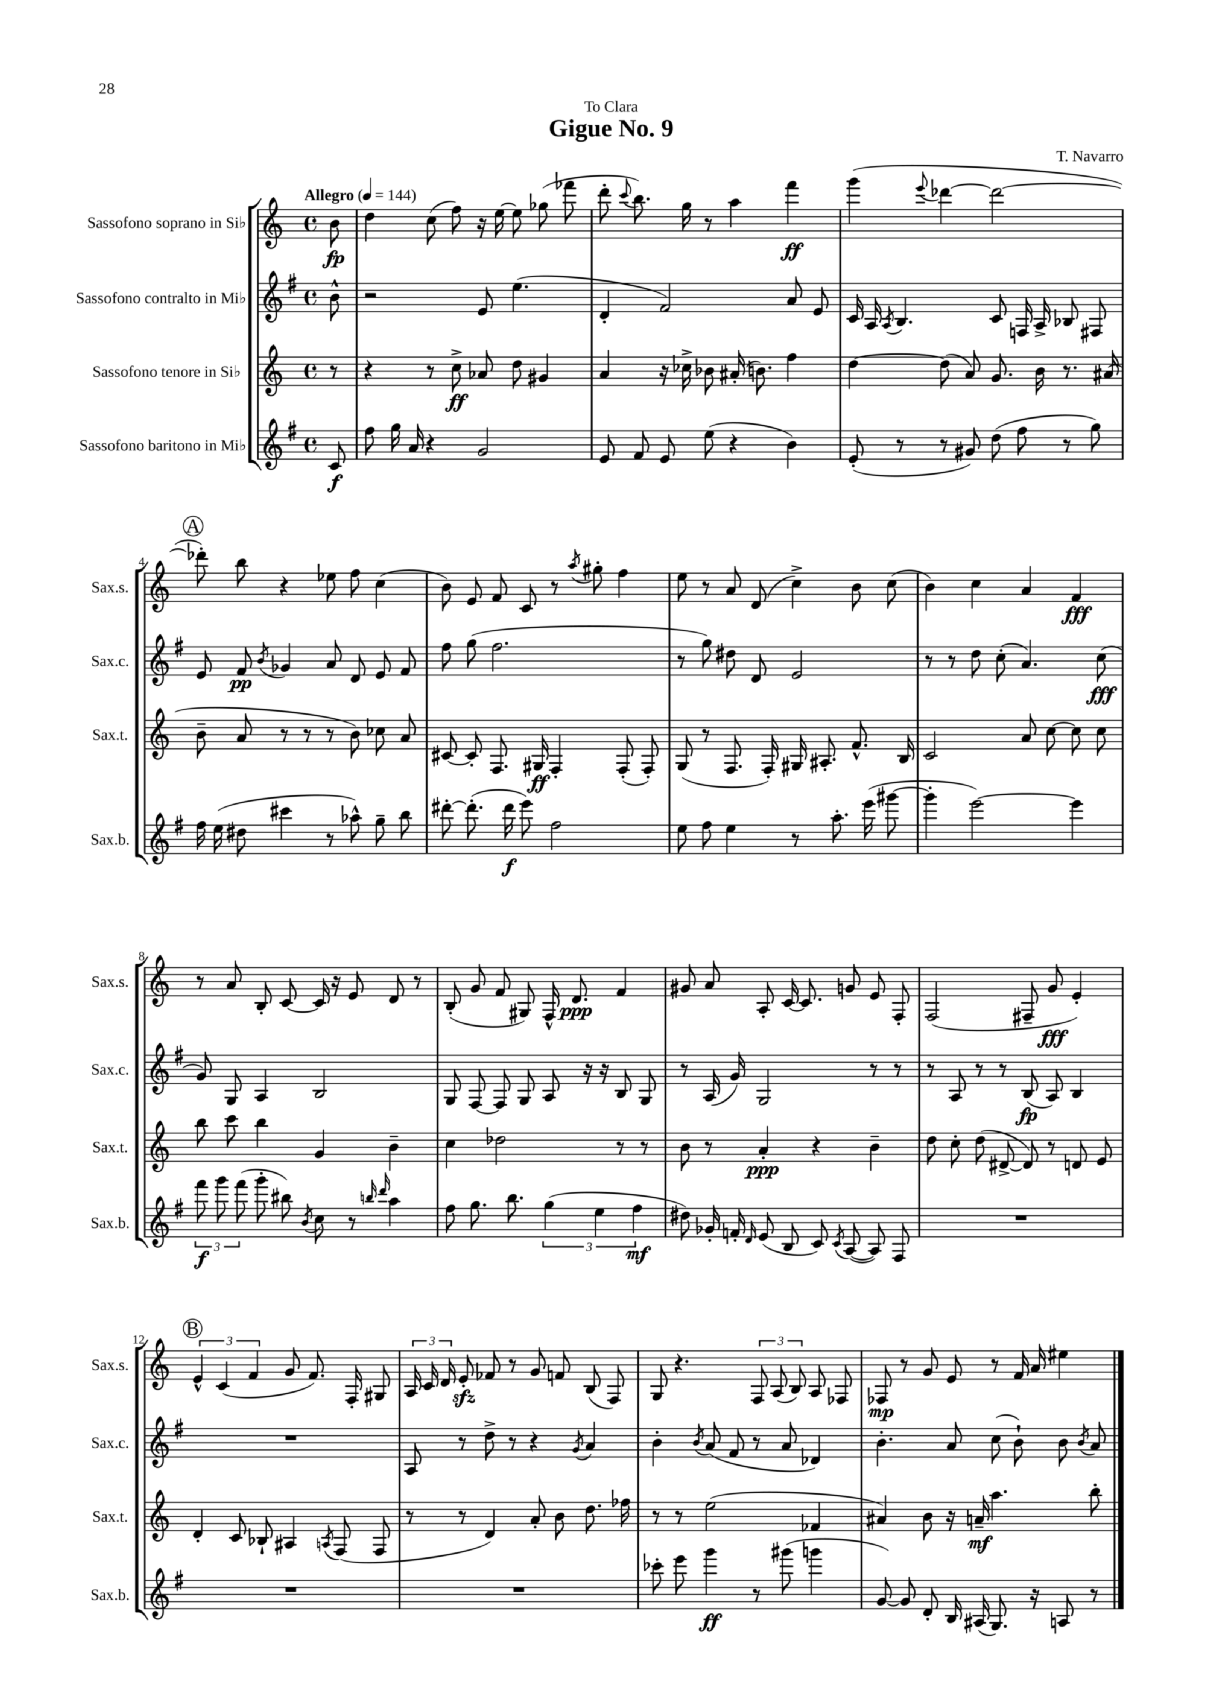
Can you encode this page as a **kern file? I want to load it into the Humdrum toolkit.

**kern	**dynam	**kern	**dynam	**kern	**dynam	**kern	**dynam
*part4	*part4	*part3	*part3	*part2	*part2	*part1	*part1
*staff4	*staff4	*staff3	*staff3	*staff2	*staff2	*staff1	*staff1
*I"Sassofono baritono in Mi♭	*	*I"Sassofono tenore in Si♭	*	*I"Sassofono contralto in Mi♭	*	*I"Sassofono soprano in Si♭	*
*I'Sax.b.	*	*I'Sax.t.	*	*I'Sax.c.	*	*I'Sax.s.	*
*clefG2	*	*clefG2	*	*clefG2	*	*clefG2	*
*k[f#]	*	*k[]	*	*k[f#]	*	*k[]	*
*M4/4	*	*M4/4	*	*M4/4	*	*M4/4	*
*met(c)	*	*met(c)	*	*met(c)	*	*met(c)	*
*MM144	*	*MM144	*	*MM144	*	*MM144	*
=	=	=	=	=	=	=	=
!	!	!	!	!	!	!LO:TX:a:B:t=Allegro	!
8c/	f	8r	.	8b^^\	.	8b\	fp
=1	=1	=1	=1	=1	=1	=1	=1
8ff#\	.	4r	.	2r	.	4dd\	.
16gg\	.	.	.	.	.	.	.
16a/	.	.	.	.	.	.	.
4r	.	8r	.	.	.	(8cc\	.
.	.	8cc^\	ff	.	.	8ff\)	.
2g/	.	8a-X/	.	8e/	.	16r	.
.	.	.	.	.	.	[16ee\	.
.	.	8dd\	.	(4.ee\	.	8ee\]	.
.	.	4g#X/	.	.	.	(8gg-X\	.
.	.	.	.	.	.	8fff-X\	.
=2	=2	=2	=2	=2	=2	=2	=2
8e/	.	4a/	.	4d'/	.	8ddd'\	.
.	.	.	.	.	.	8qqccc/	.
8f#/	.	.	.	.	.	8.bb\)	.
8e/	.	16r	.	2f#/)	.	.	.
.	.	16cc-X^\	.	.	.	16gg\	.
(8ee\	.	8b-X\	.	.	.	8r	.
4r	.	(16a#X'/	.	.	.	4aa\	.
.	.	8.bn\)	.	.	.	.	.
4b\)	.	4ff\	.	8a/	.	4fff\	ff
.	.	.	.	8e/	.	.	.
=3	=3	=3	=3	=3	=3	=3	=3
(8e'/	.	[4dd\	.	16c/	.	(4ggg\	.
.	.	.	.	16A/	.	.	.
.	.	.	.	8qA/	.	.	.
8r	.	.	.	4.B/	.	.	.
.	.	.	.	.	.	8qqeee/	.
8r	.	(8dd\]	.	.	.	[4ddd-X\	.
8g#X/)	.	8a/)	.	.	.	.	.
(8dd\	.	8.g/	.	8c/	.	2ddd-\_	.
8ff#\	.	.	.	16Fn/	.	.	.
.	.	16b\	.	16A^/	.	.	.
8r	.	8.r	.	8B-X/	.	.	.
8gg\)	.	.	.	8F#X/	.	.	.
.	.	(16a#X/	.	.	.	.	.
!!LO:LB:g=z
!!LO:REH:place=s1:t=A
=4	=4	=4	=4	=4	=4	=4	=4
16ff#\	.	8b~\	.	8e/	.	8ddd-X'\])	.
(16ee\	.	.	.	.	.	.	.
8dd#X\	.	8a/	.	8f#/	pp	8bb\	.
.	.	.	.	8qb/	.	.	.
4ccc#X\	.	8r	.	4g-X/	.	4r	.
.	.	8r	.	.	.	.	.
8r	.	8r	.	8a/	.	8ee-X\	.
8aa-X^^\)	.	8b\)	.	8d/	.	8ff\	.
8gg~\	.	8cc-X\	.	8e/	.	(4cc\	.
8bb\	.	8a/	.	8f#/	.	.	.
=5	=5	=5	=5	=5	=5	=5	=5
[8ddd#X'\	.	[8c#X/	.	8ff#\	.	8b\)	.
(8.ddd#'\]	.	8c#'/]	.	(8gg\	.	8e/	.
.	.	8.F/	.	2.ff#\	.	8f/	.
16ddd#\	f	.	.	.	.	.	.
8eee\)	.	.	.	.	.	8c/	.
.	.	16G#X/	ff	.	.	.	.
2ff#\	.	4F'/	.	.	.	8r	.
.	.	.	.	.	.	8qaa/	.
.	.	.	.	.	.	8gg#X'\	.
.	.	(8F'/	.	.	.	4ff\	.
.	.	8F'/)	.	.	.	.	.
=6	=6	=6	=6	=6	=6	=6	=6
8ee\	.	(8G/	.	8r	.	8ee\	.
8ff#\	.	8r	.	8gg\)	.	8r	.
4ee\	.	8.F/	.	8dd#X\	.	8a/	.
.	.	.	.	8d/	.	(8d/	.
.	.	16F'/)	.	.	.	.	.
8r	.	16G#X/	.	2e/	.	4cc^\)	.
.	.	8.A#X'/	.	.	.	.	.
8.aa'\	.	.	.	.	.	.	.
.	.	8.f^^/	.	.	.	8b\	.
(16eee\	.	.	.	.	.	.	.
[8ggg#X\	.	.	.	.	.	(8cc\	.
.	.	16B/	.	.	.	.	.
=7	=7	=7	=7	=7	=7	=7	=7
4ggg#'\]	.	2c/	.	8r	.	4b\)	.
.	.	.	.	8r	.	.	.
[2eee\)	.	.	.	8dd\	.	4cc\	.
.	.	.	.	(8cc'\	.	.	.
.	.	8a/	.	4.a/)	.	4a/	.
.	.	[8cc\	.	.	.	.	.
4eee\]	.	8cc\]	.	.	.	4f/	fff
.	.	8cc\	.	(8cc\	fff	.	.
!!LO:LB:g=z
=8	=8	=8	=8	=8	=8	=8	=8
12fff#\	f	8bb\	.	8g/)	.	8r	.
12ggg\	.	.	.	.	.	.	.
.	.	8ccc\	.	8G/	.	8a/	.
(12fff#\	.	.	.	.	.	.	.
8ggg'\	.	4bb\	.	4A/	.	8B'/	.
8bb#X\)	.	.	.	.	.	[8c/	.
8qb/	.	.	.	.	.	.	.
8cc\	.	4g/	.	2B/	.	16c/]	.
.	.	.	.	.	.	16r	.
8r	.	.	.	.	.	8e/	.
16qqbbn/	.	.	.	.	.	.	.
16qqddd/	.	.	.	.	.	.	.
4aa\	.	4b~\	.	.	.	8d/	.
.	.	.	.	.	.	8r	.
=9	=9	=9	=9	=9	=9	=9	=9
8ff#\	.	4cc\	.	8G/	.	(8B'/	.
8.gg\	.	.	.	[8F#/	.	8g/	.
.	.	2dd-X\	.	8F#/]	.	8f/	.
8.bb\	.	.	.	.	.	.	.
.	.	.	.	8G/	.	8G#X/)	.
(6gg\	.	.	.	8A/	.	16F^^/	.
.	.	.	.	.	.	8.d/	ppp
.	.	.	.	16r	.	.	.
6ee\	.	.	.	.	.	.	.
.	.	.	.	16r	.	.	.
.	.	8r	.	8B/	.	4f/	.
6ff#\	mf	.	.	.	.	.	.
.	.	8r	.	8G/	.	.	.
=10	=10	=10	=10	=10	=10	=10	=10
8dd#X\)	.	8b\	.	8r	.	8g#X/	.
16g-X'/	.	8r	.	(16A/	.	8a/	.
16fn'/	.	.	.	16g/)	.	.	.
16qqd/	.	.	.	.	.	.	.
(8e/	.	4a'/	ppp	2G/	.	8A'/	.
8B/	.	.	.	.	.	[16c/	.
.	.	.	.	.	.	8.c/]	.
8c/)	.	4r	.	.	.	.	.
8qc/	.	.	.	.	.	.	.
([8A/	.	.	.	.	.	8gn/	.
8A/])	.	4b~\	.	8r	.	8e/	.
8F#/	.	.	.	8r	.	8F'/	.
=11	=11	=11	=11	=11	=11	=11	=11
1r	.	8dd\	.	8r	.	(2F/	.
.	.	8cc'\	.	8A/	.	.	.
.	.	(8dd\	.	8r	.	.	.
.	.	[8d#X^/	.	8r	.	.	.
.	.	8d#/])	.	(8B/	fp	8F#X~/	.
.	.	8r	.	8A/)	.	8g/	fff
.	.	8dn/	.	4B/	.	4e'/)	.
.	.	8e/	.	.	.	.	.
!!LO:LB:g=z
!!LO:REH:place=s1:t=B
=12	=12	=12	=12	=12	=12	=12	=12
1r	.	4d'/	.	1r	.	6e^^/	.
.	.	.	.	.	.	(6c/	.
.	.	8c/	.	.	.	.	.
.	.	.	.	.	.	6f/	.
.	.	8B-X`/	.	.	.	.	.
.	.	4A#X/	.	.	.	8g/	.
.	.	.	.	.	.	8.f/)	.
.	.	8qAn/	.	.	.	.	.
.	.	(8F/	.	.	.	.	.
.	.	.	.	.	.	16F'/	.
.	.	8F/	.	.	.	8G#X/	.
=13	=13	=13	=13	=13	=13	=13	=13
1r	.	8r	.	8A/	.	24A/	.
.	.	.	.	.	.	24c/	.
.	.	.	.	.	.	24d/	.
.	.	8r	.	8r	.	8ezz'/	.
.	.	4d/)	.	8dd^\	.	8f-X/	.
.	.	.	.	8r	.	8r	.
.	.	8a'/	.	4r	.	8g/	.
.	.	8b\	.	.	.	8fn/	.
.	.	.	.	8qg/	.	.	.
.	.	8.dd\	.	4a/	.	(8B/	.
.	.	.	.	.	.	8F/)	.
.	.	16ff-X\	.	.	.	.	.
=14	=14	=14	=14	=14	=14	=14	=14
8ccc-X'\	.	8r	.	4b'\	.	8G/	.
8eee\	.	8r	.	.	.	4.r	.
.	.	.	.	8qb/	.	.	.
4ggg\	ff	(2ee\	.	(8a/	.	.	.
.	.	.	.	8f#/	.	.	.
8r	.	.	.	8r	.	12F/	.
.	.	.	.	.	.	(12A/	.
(8ggg#X\	.	.	.	8a/	.	.	.
.	.	.	.	.	.	12B/)	.
4gggn\	.	4f-X/	.	4d-X/)	.	8A/	.
.	.	.	.	.	.	8F-X/	.
=15	=15	=15	=15	=15	=15	=15	=15
[8g/)	.	4a#X/)	.	4.b'\	.	8F-X/	mp
8g/]	.	.	.	.	.	8r	.
8d'/	.	8b\	.	.	.	8g/	.
16B/	.	16r	.	8a/	.	8e/	.
(16A#X/	.	16an~/	mf	.	.	.	.
8.G/)	.	4.aa\	.	(8cc\	.	8r	.
.	.	.	.	8b`\)	.	16f/	.
16r	.	.	.	.	.	16a/	.
8An/	.	.	.	8b\	.	4ee#X\	.
.	.	.	.	8qb/	.	.	.
8r	.	8bb'\	.	8a/	.	.	.
==	==	==	==	==	==	==	==
*-	*-	*-	*-	*-	*-	*-	*-
